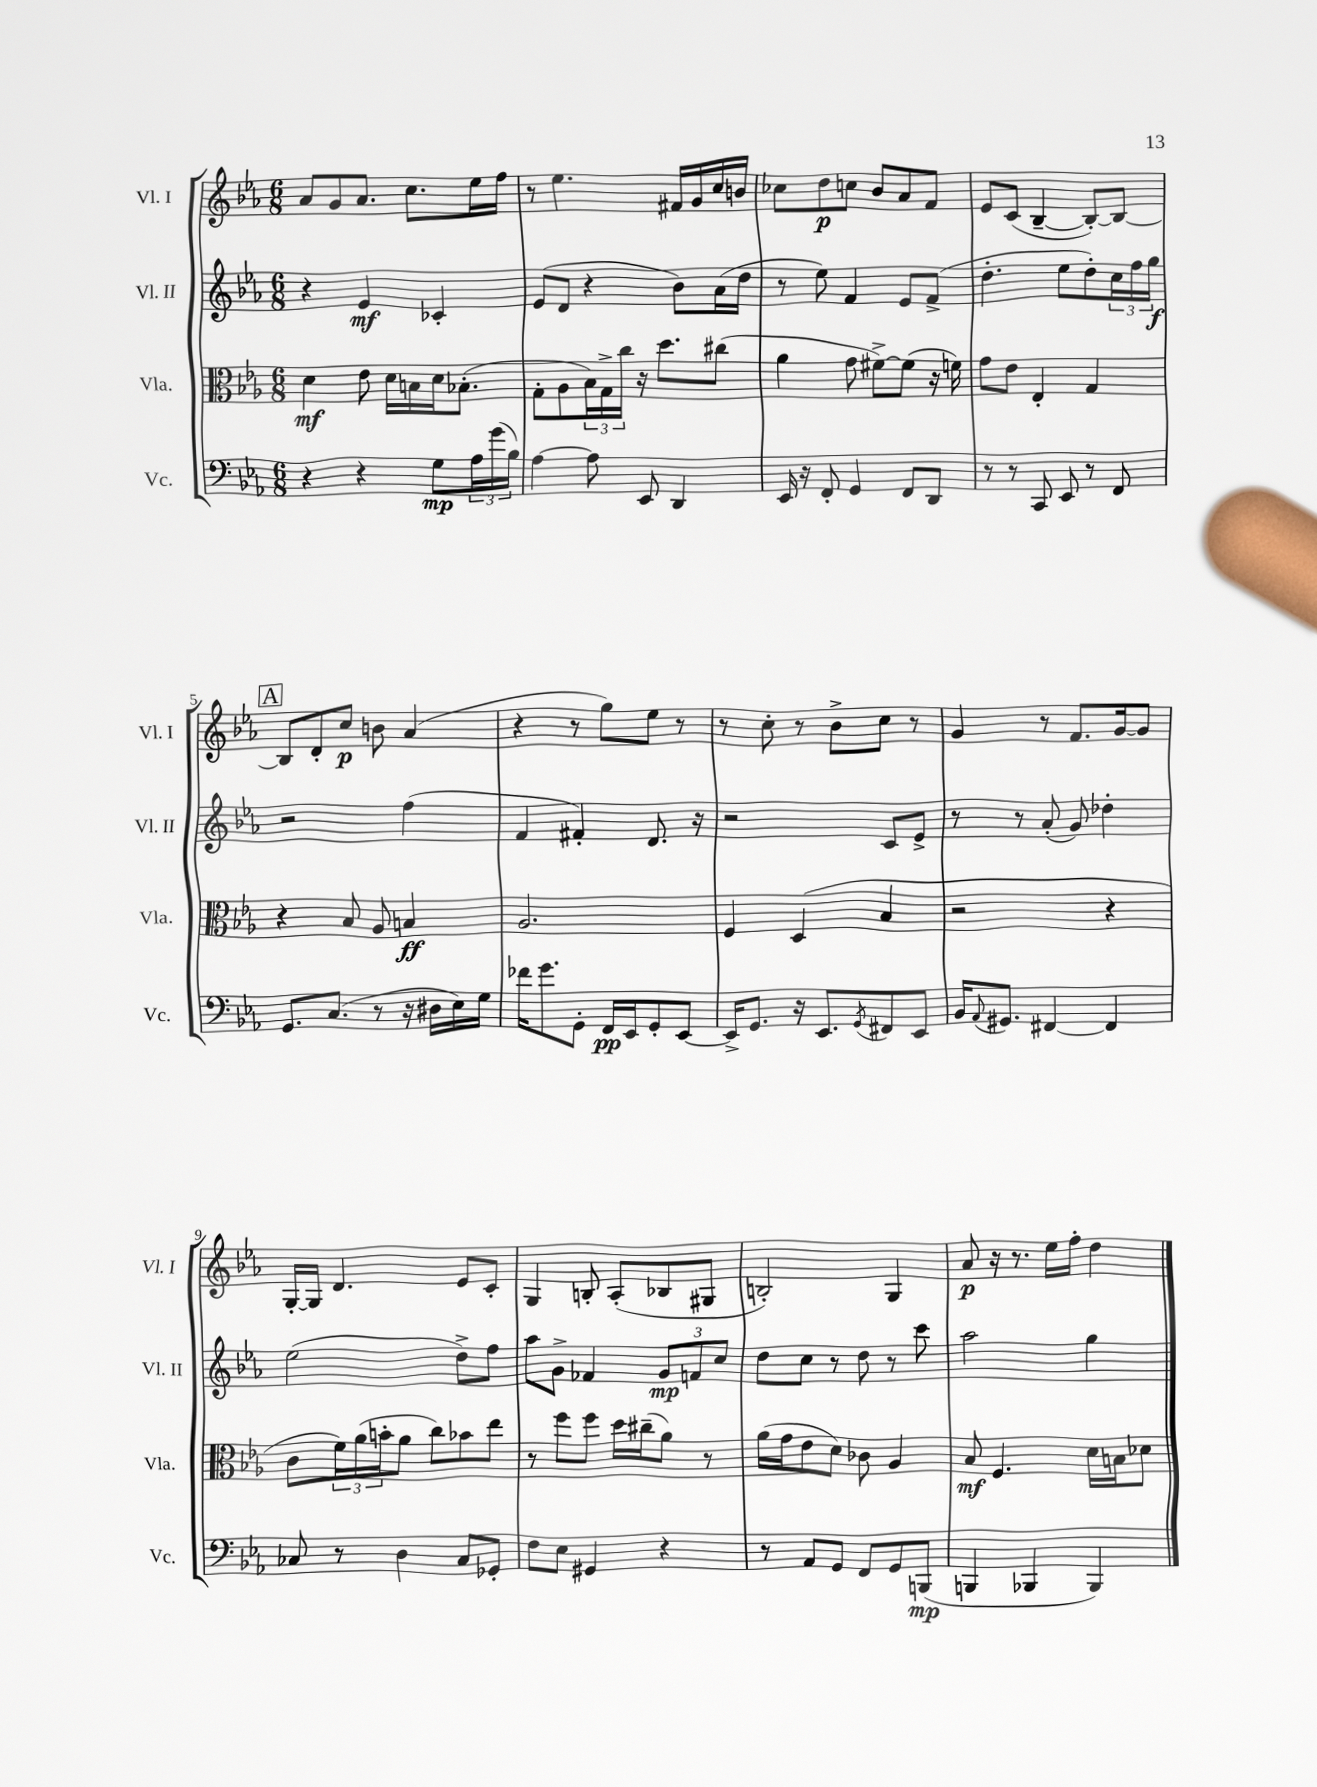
<<
\new StaffGroup <<
\new Staff = "s0" \with { instrumentName = "Vl. I" shortInstrumentName = "Vl. I" } {
    \clef treble \key ees \major \numericTimeSignature \time 6/8
    aes'8 g'8 aes'8. c''8. ees''16 f''16 |
    r8 ees''4. fis'16 g'16 c''16 b'16 |
    ces''8 d''8\p c''8 bes'8 aes'8 f'8 |
    ees'8 c'8( bes4~-- bes8~-.) bes8~ |
    \mark \markup { \box "A" } bes8 d'8-. c''8\p b'8 aes'4( |
    r4 r8 g''8) ees''8 r8 |
    r8 c''8-. r8 bes'8-> c''8 r8 |
    g'4 r8 f'8. g'16~ g'8 |
    g16~-. g16 d'4. ees'8 c'8-. |
    g4 b8-. aes8-.( bes8 gis8 |
    b2-.) g4 |
    aes'8\p r16 r8. ees''16 f''16-. d''4 \bar "|." |
}
\new Staff = "s1" \with { instrumentName = "Vl. II" shortInstrumentName = "Vl. II" } {
    \clef treble \key ees \major \numericTimeSignature \time 6/8
    r4 ees'4\mf ces'4-. |
    ees'8( d'8 r4 bes'8) aes'16( d''16 |
    r8 ees''8) f'4 ees'8 f'8->( |
    d''4.-. ees''8 d''8-.) \tuplet 3/2 { c''16 f''16 g''16\f } |
    \mark \markup { \box "A" } r2 f''4( |
    f'4 fis'4-.) d'8. r16 |
    r2 c'8 ees'8-> |
    r8 r8 aes'8-.( g'8) des''4-. |
    ees''2( d''8->) f''8 |
    aes''8 g'8-> fes'4 \tuplet 3/2 { g'8\mp f'8 c''8 } |
    d''8 c''8 r8 d''8 r8 c'''8 |
    aes''2 g''4 \bar "|." |
}
\new Staff = "s2" \with { instrumentName = "Vla." shortInstrumentName = "Vla." } {
    \clef alto \key ees \major \numericTimeSignature \time 6/8
    d'4\mf ees'8 d'16 b16 d'16 bes8.-.( |
    g8-. aes8 \tuplet 3/2 { bes16) g16-> c''16 } r16 d''8. cis''8( |
    aes'4 g'8 fis'8~->) fis'8( r16 f'16) |
    g'8 ees'8 ees4-. g4 |
    \mark \markup { \box "A" } r4 bes8 aes8 b4\ff |
    aes2. |
    f4 d4( bes4 |
    r2 r4 |
    c'8 \tuplet 3/2 { f'16) aes'16( b'16-. } aes'8 c''8) bes'8 ees''8 |
    r8 f''8 f''8 d''16 cis''16--( aes'8) r8 |
    aes'16( g'16 ees'8 d'8) ces'8 aes4 |
    bes8\mf f4. d'16 b16 des'8 \bar "|." |
}
\new Staff = "s3" \with { instrumentName = "Vc." shortInstrumentName = "Vc." } {
    \clef bass \key ees \major \numericTimeSignature \time 6/8
    r4 r4 g8\mp \tuplet 3/2 { aes16 g'16( bes16) } |
    aes4~ aes8 ees,8 d,4 |
    ees,16 r16 f,8-. g,4 f,8 d,8 |
    r8 r8 c,8 ees,8 r8 f,8 |
    \mark \markup { \box "A" } g,8. c8.( r8 r16 dis16 ees16) g16 |
    fes'16 g'8. g,8-. f,16\pp ees,16 g,8-. ees,8~ |
    ees,16-> g,8. r16 ees,8. \acciaccatura { g,8 } fis,8 ees,8 |
    bes,16 \appoggiatura { aes,8 } gis,8. fis,4~ fis,4 |
    ces8 r8 d4 ces8 ges,8-. |
    f8 ees8 gis,4 r4 |
    r8 aes,8 g,8 f,8 g,8 b,,8\mp( |
    b,,4 bes,,4 bes,,4) \bar "|." |
}
>>
>>
